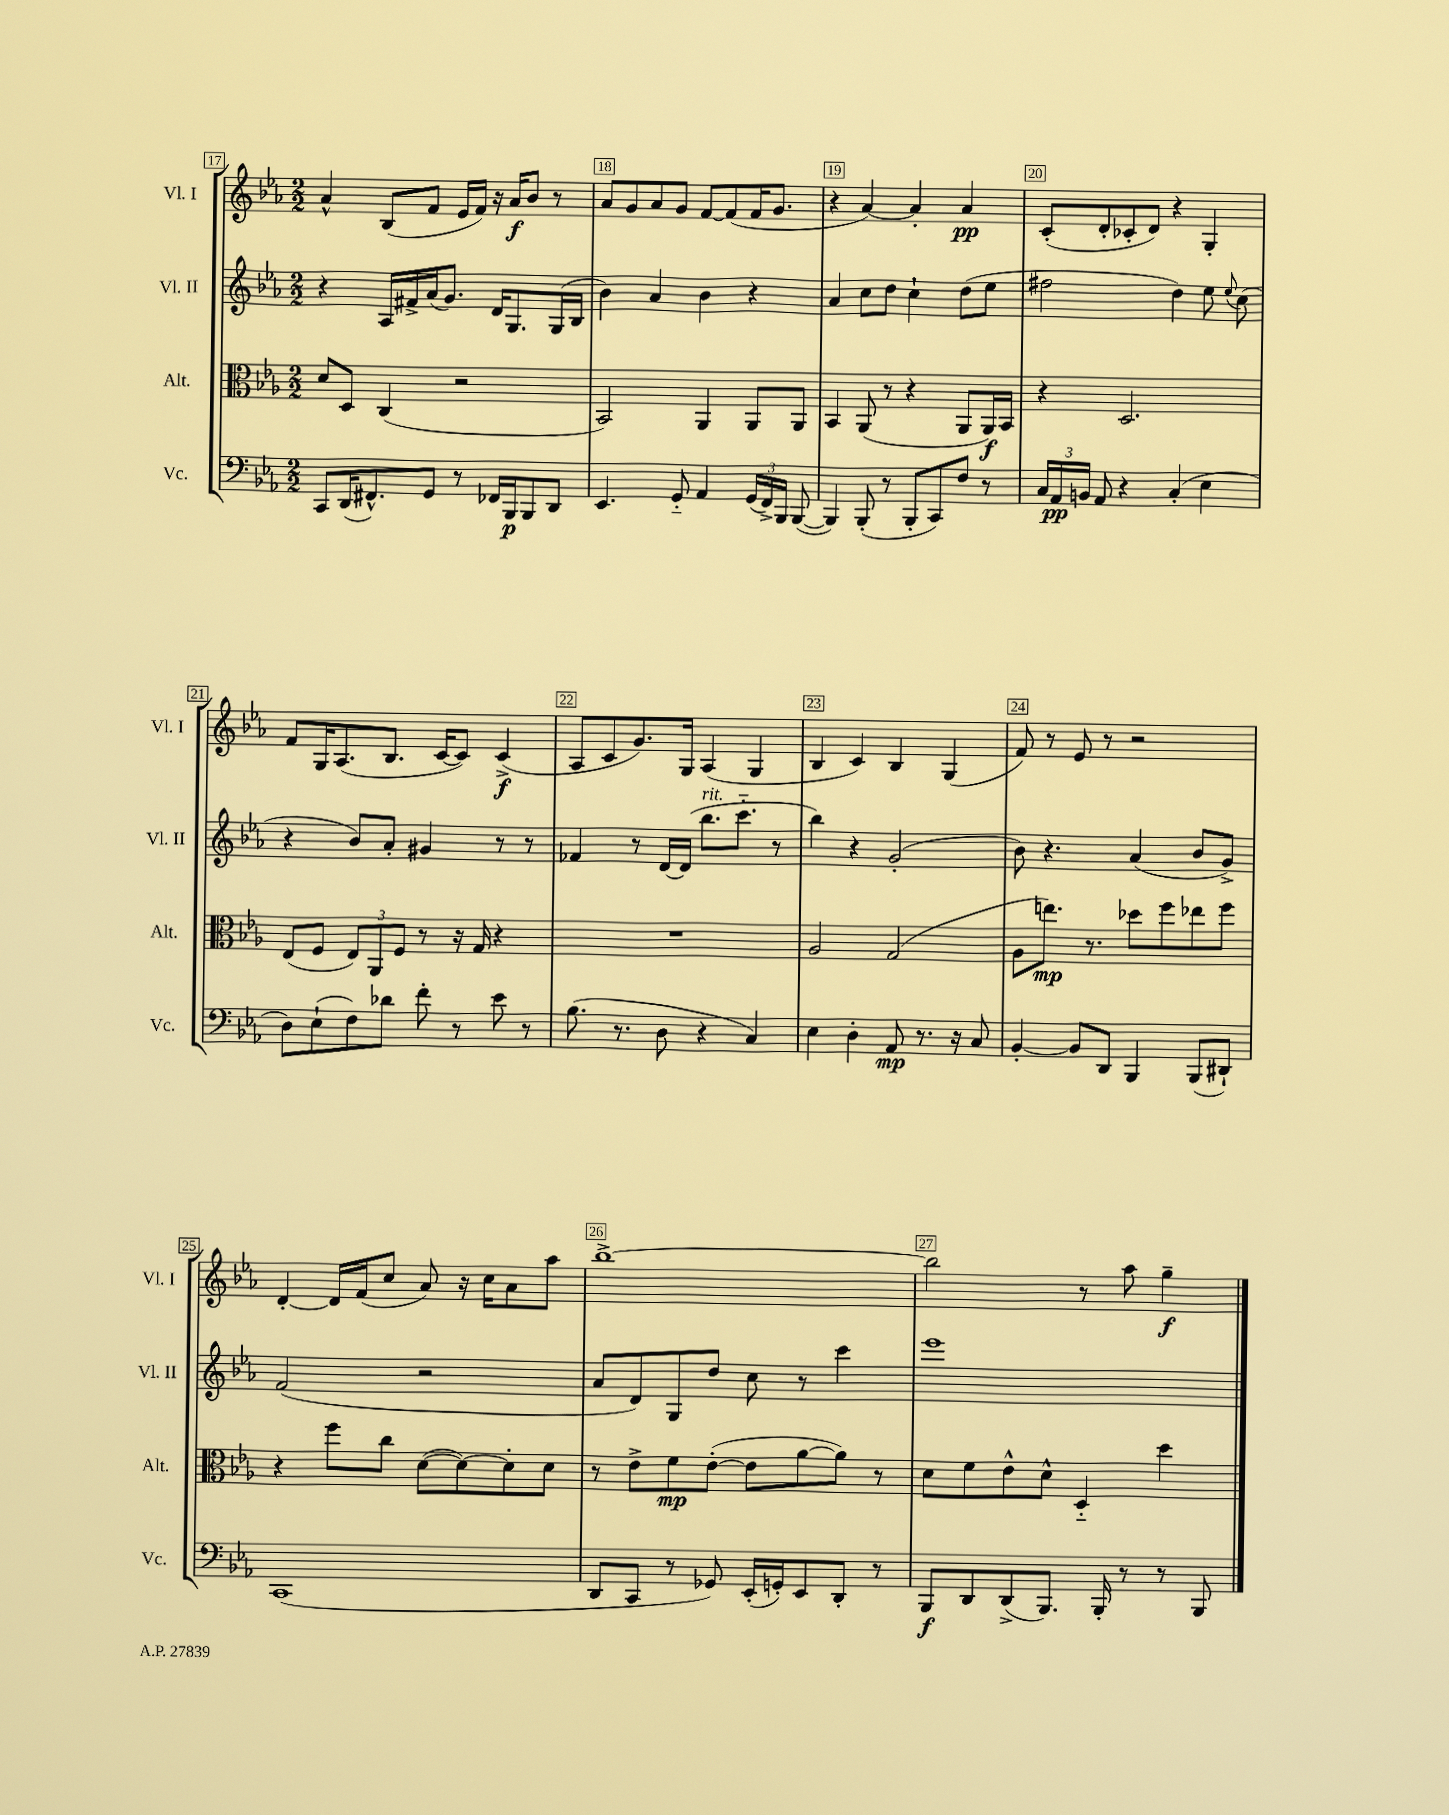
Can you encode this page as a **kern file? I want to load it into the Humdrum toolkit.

**kern	**kern	**kern	**kern
*staff4	*staff3	*staff2	*staff1
*clefF4	*clefC3	*clefG2	*clefG2
*k[b-e-a-]	*k[b-e-a-]	*k[b-e-a-]	*k[b-e-a-]
*M2/2	*M2/2	*M2/2	*M2/2
8CC	8d	4r	4a-^^
(16DD	8D	.	.
8.FF#^^)	.	.	.
.	(4C	16A-	(8B-
.	.	16f#^	.
8GG	.	(16a-	8f
.	.	8.g)	.
8r	2r	.	16e-
.	.	.	16f)
16FF-	.	16d	16r
16BBB-	.	8.G	16a-
8BBB-	.	.	8b-
8DD	.	(16G	8r
.	.	16B-	.
=	=	=	=
4.EE-	2BB-)	4b-)	8a-
.	.	.	8g
.	.	4a-	8a-
8GG'~	.	.	8g
4AA-	4AA-	4b-	[8f
.	.	.	(8f]
(24GG	8AA-	4r	16f
24FF^)	.	.	.
.	.	.	8.g
24BBB-	.	.	.
([8BBB-	8AA-	.	.
=	=	=	=
4BBB-])	4BB-	4a-	4r
(8BBB-'	(8AA-	8cc	[4a-)
8r	8r	8dd	.
8BBB-'	4r	4cc`	4a-']
8CC)	.	.	.
8F	8AA-	(8dd	4a-
8r	16AA-)	8ee-	.
.	16BB-	.	.
=	=	=	=
24C	4r	2ff#	(8c'
24AA-	.	.	.
24BB	.	.	.
8AA-	.	.	8d'
4r	2.D	.	8c-'
.	.	.	8d)
(4C'	.	4dd)	4r
4E-	.	8ee-	4G'
.	.	8qqee-	.
.	.	(8cc	.
=	=	=	=
8D)	(8E-	4r	8f
(8E-`	8F	.	16G
.	.	.	(8.A-
8F)	12E-)	8b-)	.
.	12AA-	.	.
8d-	.	8a-'	8.B-
.	12F	.	.
8f'	8r	4g#	.
.	.	.	[16c
8r	16r	.	8c])
.	16G	.	.
8e-	4r	8r	(4c^
8r	.	8r	.
=	=	=	=
(8.B-	1r	4f-	8A-
.	.	.	8c
8.r	.	.	.
.	.	8r	8.g)
8D	.	[16d	.
.	.	(16d]	16G
4r	.	8.bb-	(4A-
.	.	8.ccc'~	.
4C)	.	.	4G
.	.	8r	.
=	=	=	=
4E-	2A-	4bb-)	4B-
4D'	.	4r	4c)
8AA-	(2G	(2g'	4B-
8.r	.	.	.
.	.	.	(4G
16r	.	.	.
8C	.	.	.
=	=	=	=
[4BB-'	8A-	8b-)	8f)
.	8.ee)	4.r	8r
8BB-]	.	.	8e-
.	8.r	.	.
8DD	.	.	8r
4BBB-	8dd-	(4a-	2r
.	8ff	.	.
(8BBB-	8ee-	8b-	.
8DD#`)	8ff	8g^)	.
=	=	=	=
(1CC	4r	(2f	[4d'
.	8ff	.	16d]
.	.	.	(16f
.	8cc	.	8cc
.	([8d	2r	8a-)
.	8d_)	.	16r
.	.	.	16cc
.	8d']	.	8a-
.	8d	.	8aa-
=	=	=	=
8DD	8r	8a-	[1bb-^
8CC	8e-^	8d)	.
8r	8f	8G	.
8GG-)	([8e-'	8dd	.
(16EE-'	8e-]	8cc	.
16GG')	.	.	.
8EE-	[8a-	8r	.
8DD'	8a-])	4ccc	.
8r	8r	.	.
=	=	=	=
8BBB-	8d	1eee-	2bb-]
8DD	8f	.	.
(8DD^	8e-^^	.	.
8.BBB-)	8d^^	.	.
.	4D'~	.	8r
16BBB-'	.	.	.
8r	.	.	8aa-
8r	4dd	.	4gg~
8BBB-	.	.	.
==	==	==	==
*-	*-	*-	*-
